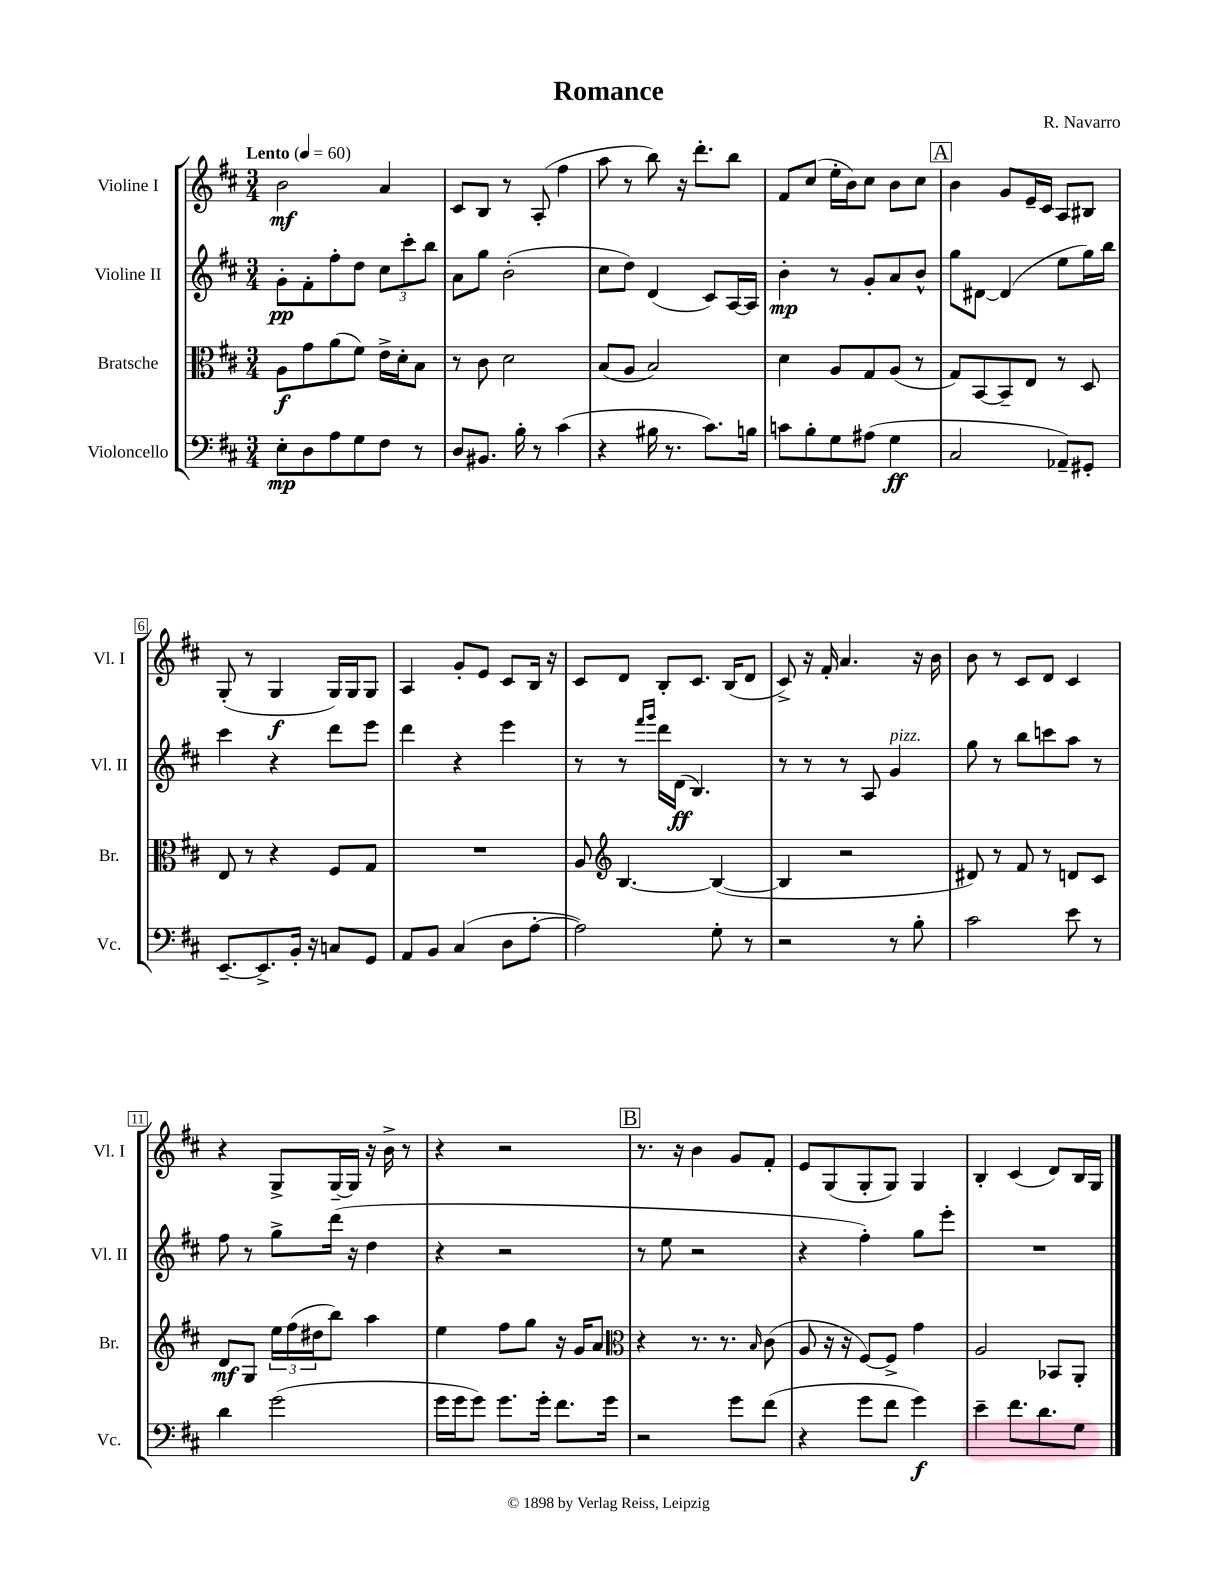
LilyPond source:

\header { title = "Romance" composer = "R. Navarro" }
<<
\new StaffGroup <<
\new Staff = "s0" \with { instrumentName = "Violine I" shortInstrumentName = "Vl. I" } {
    \clef treble \key d \major \numericTimeSignature \time 3/4 \tempo "Lento" 4 = 60
    b'2\mf a'4 |
    cis'8 b8 r8 a8-.( fis''4 |
    a''8 r8 b''8) r16 d'''8.-. b''8 |
    fis'8 cis''8( e''16-. b'16) cis''8 b'8 cis''8 |
    \mark \markup { \box "A" } b'4 g'8 e'16-- cis'16 a8 bis8 |
    g8-.( r8 g4\f g16) g16 g8 |
    a4 g'8-. e'8 cis'8 b16 r16 |
    cis'8 d'8 b8-. cis'8. b16( d'8 |
    cis'8->) r16 fis'16-. a'4. r16 b'16 |
    b'8 r8 cis'8 d'8 cis'4 |
    r4 g8-> g16~-- g16 r16 b'16-> r8 |
    r4 r2 |
    \mark \markup { \box "B" } r8. r16 b'4 g'8 fis'8-. |
    e'8 g8( g8-. g8) g4 |
    b4-. cis'4( d'8) b16 g16 \bar "|." |
}
\new Staff = "s1" \with { instrumentName = "Violine II" shortInstrumentName = "Vl. II" } {
    \clef treble \key d \major \numericTimeSignature \time 3/4
    g'8-.\pp fis'8-. fis''8-. d''8 \tuplet 3/2 { cis''8 cis'''8-. b''8 } |
    a'8 g''8 b'2-.( |
    cis''8 d''8) d'4( cis'8) a16~ a16 |
    b'4-.\mp r8 g'8-. a'8 b'8-^ |
    \mark \markup { \box "A" } g''8 dis'8~ dis'4( e''8 g''16) b''16 |
    cis'''4 r4 d'''8 e'''8 |
    d'''4 r4 e'''4 |
    r8 r8 \grace { fis'''16 g'''16 } d'''16 d'16\ff( b4.) |
    r8 r8 r8 a8 g'4^\markup { \italic "pizz." } |
    g''8 r8 b''8 c'''8 a''8 r8 |
    fis''8 r8 g''8-> d'''16( r16 d''4 |
    r4 r2 |
    \mark \markup { \box "B" } r8 e''8 r2 |
    r4 fis''4-.) g''8 e'''8-. |
    R2. \bar "|." |
}
\new Staff = "s2" \with { instrumentName = "Bratsche" shortInstrumentName = "Br." } {
    \clef alto \key d \major \numericTimeSignature \time 3/4
    a8\f g'8 a'8( fis'8) e'16-> d'16-. b8 |
    r8 cis'8 d'2 |
    b8( a8 b2) |
    d'4 a8 g8 a8( r8 |
    \mark \markup { \box "A" } g8) b,8~ b,8-- e8 r8 d8 |
    e8 r8 r4 fis8 g8 |
    R2. |
    a8 \clef treble b4.~ b4~( |
    b4 r2 |
    dis'8) r8 fis'8 r8 d'8 cis'8 |
    d'8\mf g8 \tuplet 3/2 { e''16 fis''16( dis''16 } b''8) a''4 |
    e''4 fis''8 g''8 r16 g'16 a'8 |
    \mark \markup { \box "B" } \clef alto r4 r8. r8. \grace { b16 } cis'8( |
    a8 r16 r16 fis8~) fis8-> g'4 |
    a2 bes,8 a,8-. \bar "|." |
}
\new Staff = "s3" \with { instrumentName = "Violoncello" shortInstrumentName = "Vc." } {
    \clef bass \key d \major \numericTimeSignature \time 3/4
    e8-.\mp d8 a8 g8 fis8 r8 |
    d8 bis,8. b16-. r8 cis'4( |
    r4 bis16 r8. cis'8.) b16 |
    c'8 b8-. g8 ais8( g4\ff |
    \mark \markup { \box "A" } cis2 aes,8--) gis,8-. |
    e,8.~-- e,8.-> b,16-. r16 c8 g,8 |
    a,8 b,8 cis4( d8 a8~-. |
    a2) g8-. r8 |
    r2 r8 b8-. |
    cis'2 e'8 r8 |
    d'4 g'2( |
    g'16 g'16 g'8) g'8. g'16-. fis'8. g'16 |
    \mark \markup { \box "B" } r2 g'8 fis'8( |
    r4 g'8 fis'8 g'4\f) |
    e'4-- fis'8. d'8. g8 \bar "|." |
}
>>
>>
\layout { \context { \Score \override BarNumber.stencil = #(make-stencil-boxer 0.1 0.3 ly:text-interface::print) } }
